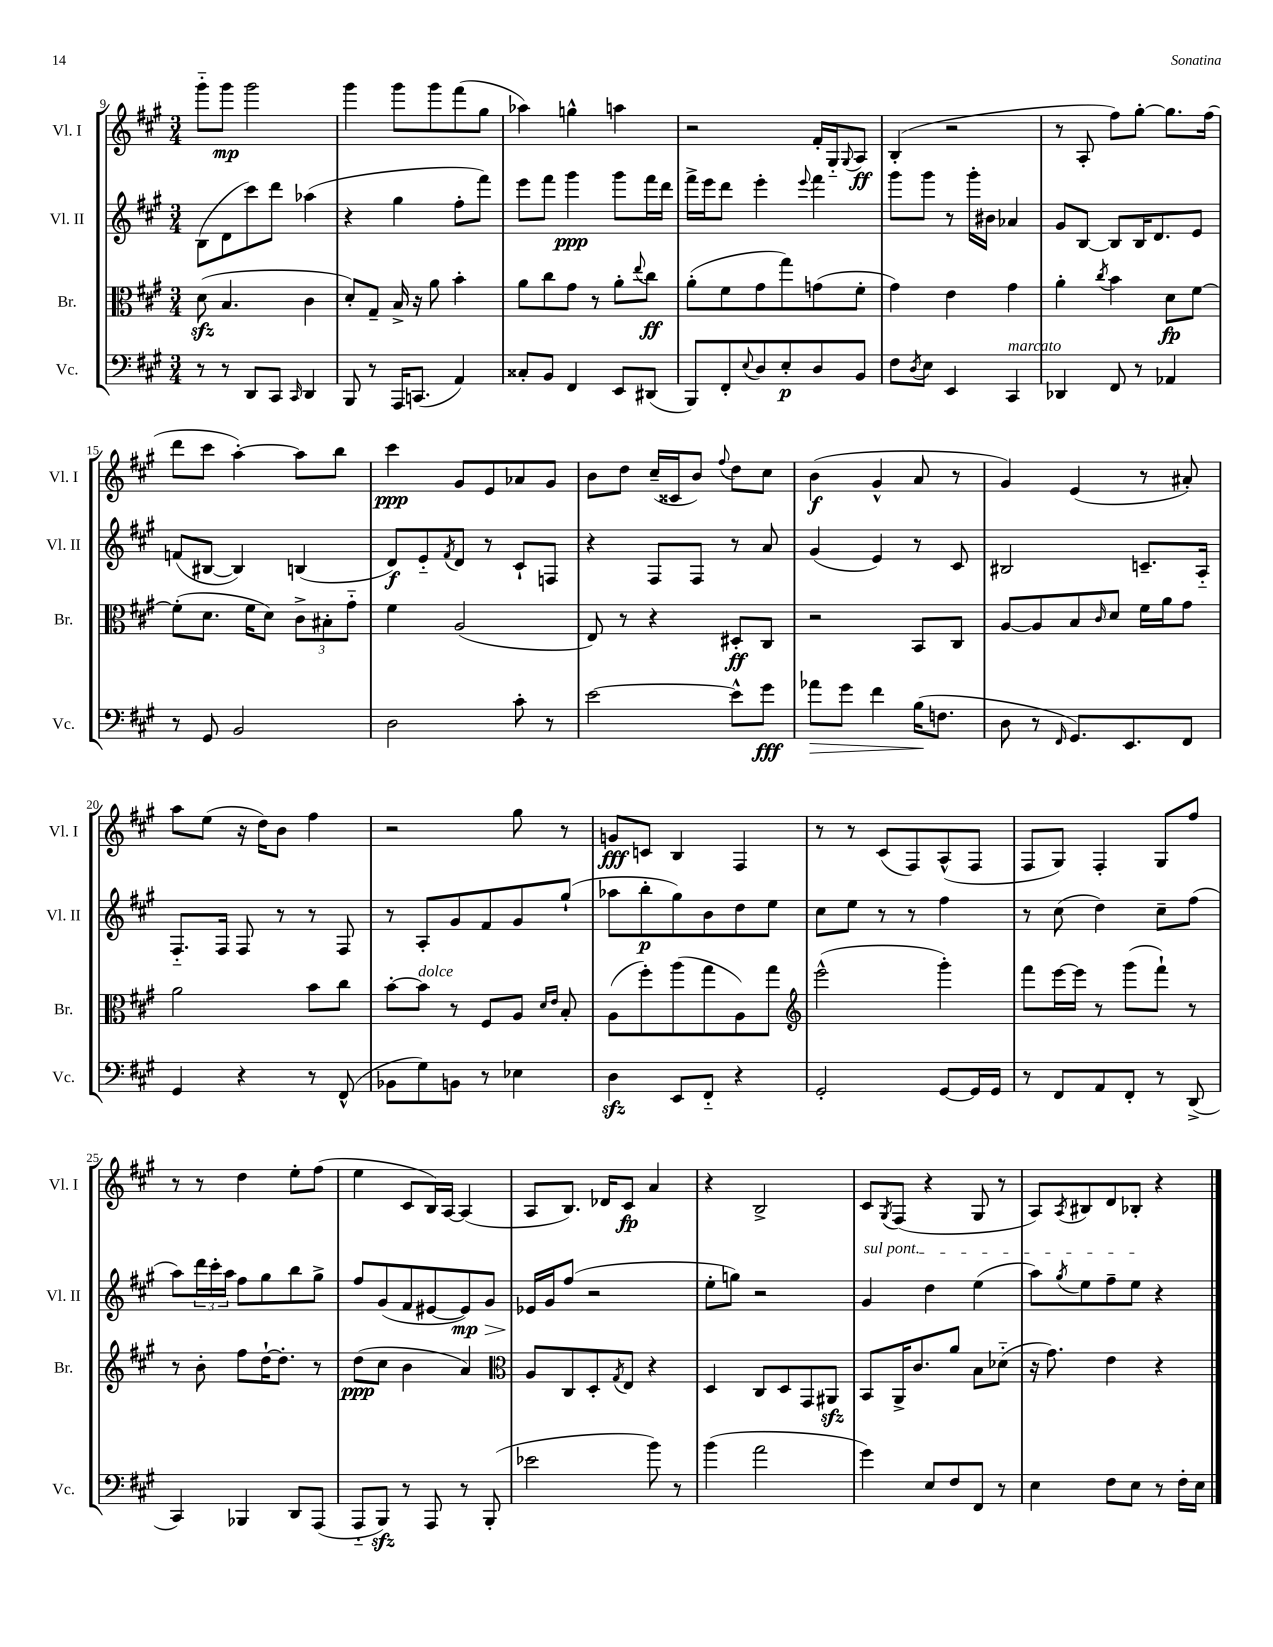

**kern	**dynam	**kern	**dynam	**kern	**dynam	**kern	**dynam
*part4	*part4	*part3	*part3	*part2	*part2	*part1	*part1
*staff4	*staff4	*staff3	*staff3	*staff2	*staff2	*staff1	*staff1
*I"Vc.	*	*I"Br.	*	*I"Vl. II	*	*I"Vl. I	*
*I'Vc.	*	*I'Br.	*	*I'Vl. II	*	*I'Vl. I	*
*clefF4	*	*clefC3	*	*clefG2	*	*clefG2	*
*k[f#c#g#]	*	*k[f#c#g#]	*	*k[f#c#g#]	*	*k[f#c#g#]	*
*M3/4	*	*M3/4	*	*M3/4	*	*M3/4	*
=9	=9	=9	=9	=9	=9	=9	=9
8r	.	(8dzz\	.	(8B\L	.	8ggg#\L	.
8r	.	4.B/	.	8d\	.	8ggg#\J	mp
8DD/L	.	.	.	8ccc#\)	.	2ggg#\	.
8CC#/J	.	.	.	8ddd\J	.	.	.
16qqCC#/	.	.	.	.	.	.	.
4DD/	.	4c#\	.	(4aa-X\	.	.	.
=10	=10	=10	=10	=10	=10	=10	=10
8BBB/	.	8d'/L)	.	4r	.	4ggg#\	.
8r	.	8G#~/J	.	.	.	.	.
16AAA/KL	.	16B^/	.	4gg#\	.	8ggg#\L	.
(8.CCn/J	.	16r	.	.	.	.	.
.	.	8a\	.	.	.	8ggg#\	.
4AA/)	.	4b'\	.	8ff#'\L	.	(8fff#\	.
.	.	.	.	8fff#\J)	.	8gg#\J	.
=11	=11	=11	=11	=11	=11	=11	=11
8C##X'/L	.	8a\L	.	8eee\L	.	4aa-X\)	.
8BB/J	.	8cc#\	.	8fff#\J	.	.	.
4FF#/	.	8g#\J	.	4ggg#\	ppp	4ggn^^\	.
.	.	8r	.	.	.	.	.
8EE/L	.	8a'\L	.	8ggg#\L	.	4aan\	.
.	.	8qqee/	.	.	.	.	.
(8DD#X/J	.	8cc#\J	ff	16fff#\L	.	.	.
.	.	.	.	16ddd\JJ	.	.	.
=12	=12	=12	=12	=12	=12	=12	=12
8BBB/L)	.	(8a'\L	.	16fff#^\LL	.	2r	.
.	.	.	.	16eee\J	.	.	.
8FF#'/	.	8f#\	.	8ddd\J	.	.	.
8qqE/	.	.	.	.	.	.	.
8D/	.	8g#\	.	4eee'\	.	.	.
8E'/	p	8gg#\)	.	.	.	.	.
.	.	.	.	8qqeee/	.	.	.
8D/	.	(8gn\	.	4fff#\	.	16f#'/LL	.
.	.	.	.	.	.	16G#/J	.
.	.	.	.	.	.	8qqG#/	.
8BB/J	.	8f#'\J	.	.	.	8A/J	ff
=13	=13	=13	=13	=13	=13	=13	=13
8F#\L	.	4g#\)	.	8ggg#\L	.	(4B'/	.
8qD/	.	.	.	.	.	.	.
8E\J	.	.	.	8ggg#\J	.	.	.
4EE/	.	4e\	.	8r	.	2r	.
.	.	.	.	16ggg#'\LL	.	.	.
.	.	.	.	16b#X\JJ	.	.	.
!LO:TX:a:i:t=marcato	!	!	!	!	!	!	!
4CC#/	.	4g#\	.	4a-X/	.	.	.
=14	=14	=14	=14	=14	=14	=14	=14
4DD-X/	.	4a'\	.	8g#/L	.	8r	.
.	.	.	.	[8B/J	.	8A'/	.
.	.	8qcc#/	.	.	.	.	.
8FF#/	.	4b\	.	8B/L]	.	8ff#\L)	.
8r	.	.	.	16B/K	.	[8gg#'\J	.
.	.	.	.	8.d/	.	.	.
4AA-X/	.	8d\L	fp	.	.	8.gg#\L]	.
.	.	[8f#\J	.	8e/J	.	.	.
.	.	.	.	.	.	(16ff#\Jk	.
!!LO:LB:g=z
=15	=15	=15	=15	=15	=15	=15	=15
8r	.	(8f#'\L]	.	(8fn/L	.	8ddd\L	.
8GG#/	.	8.d\J	.	[8B#X/J	.	8ccc#\J	.
2BB/	.	.	.	4B#/])	.	[4aa'\)	.
.	.	16f#\KL	.	.	.	.	.
.	.	8d\J)	.	.	.	.	.
.	.	12c#^\L	.	(4Bn/	.	8aa\L]	.
.	.	12B#X'\	.	.	.	.	.
.	.	.	.	.	.	8bb\J	.
.	.	12g#\J	.	.	.	.	.
=16	=16	=16	=16	=16	=16	=16	=16
2D\	.	4f#\	.	8d/L)	f	4ccc#\	ppp
.	.	.	.	8e/	.	.	.
.	.	.	.	8qf#/	.	.	.
.	.	(2A/	.	8d/J	.	8g#/L	.
.	.	.	.	8r	.	8e/	.
8c#'\	.	.	.	8c#`/L	.	8a-X/	.
8r	.	.	.	8Fn/J	.	8g#/J	.
=17	=17	=17	=17	=17	=17	=17	=17
[2e\	.	8E/)	.	4r	.	8b\L	.
.	.	8r	.	.	.	8dd\J	.
.	.	4r	.	8F#/L	.	(16cc#~/LL	.
.	.	.	.	.	.	16c##X/J	.
.	.	.	.	8F#/J	.	8b/J)	.
.	.	.	.	.	.	8qqff#/	.
8e^^\L]	.	8D#X'/L	ff	8r	.	8dd\L	.
8g#\J	fff	8C#/J	.	8a/	.	8cc#\J	.
=18	=18	=18	=18	=18	=18	=18	=18
!	!LO:HP:b	!	!	!	!	!	!
8a-X\L	>	2r	.	(4g#/	.	(4b\	f
8g#\J	.	.	.	.	.	.	.
4f#\	.	.	.	4e/)	.	4g#^^/	.
(16B\KL	.	8BB/L	.	8r	.	8a/	.
8.Fn\J	]	.	.	.	.	.	.
.	.	8C#/J	.	8c#/	.	8r	.
=19	=19	=19	=19	=19	=19	=19	=19
8D\	.	[8A/L	.	2B#X/	.	4g#/)	.
8r	.	8A/]	.	.	.	.	.
16qqFF#/	.	.	.	.	.	.	.
8.GG#/L)	.	8B/	.	.	.	(4e/	.
.	.	16qqc#/	.	.	.	.	.
.	.	8d/J	.	.	.	.	.
8.EE/	.	.	.	.	.	.	.
.	.	16f#\LL	.	8.cn~/L	.	8r	.
.	.	16a\J	.	.	.	.	.
8FF#/J	.	8g#\J	.	.	.	8a#X'/)	.
.	.	.	.	16A/Jk	.	.	.
!!LO:LB:g=z
=20	=20	=20	=20	=20	=20	=20	=20
4GG#/	.	2a\	.	8.F#/L	.	8aa\L	.
.	.	.	.	.	.	(8ee\J	.
.	.	.	.	16F#/Jk	.	.	.
4r	.	.	.	8F#/	.	16r	.
.	.	.	.	.	.	16dd\KL)	.
.	.	.	.	8r	.	8b\J	.
8r	.	8b\L	.	8r	.	4ff#\	.
(8FF#^^/	.	8cc#\J	.	8F#/	.	.	.
=21	=21	=21	=21	=21	=21	=21	=21
8BB-X\L	.	[8b'\L	.	8r	.	2r	.
!	!	!LO:TX:a:i:t=dolce	!	!	!	!	!
8G#\)	.	8b\J]	.	8A'/L	.	.	.
8BBn\J	.	8r	.	8g#/	.	.	.
8r	.	8F#/L	.	8f#/	.	.	.
4E-X\	.	8A/J	.	8g#/	.	8gg#\	.
.	.	16qqd/LL	.	.	.	.	.
.	.	16qqe/JJ	.	.	.	.	.
.	.	8B'/	.	(8gg#`/J	.	8r	.
=22	=22	=22	=22	=22	=22	=22	=22
4Dzz\	.	(8A\L	.	8aa-X\L	.	8gn/L	fff
.	.	8ff#'\)	.	8bb'\	p	8cn/J	.
8EE/L	.	(8aa\	.	8gg#\)	.	4B/	.
8FF#/J	.	8gg#\	.	8b\	.	.	.
4r	.	8A\)	.	8dd\	.	4F#/	.
.	.	8gg#\J	.	8ee\J	.	.	.
=23	=23	=23	=23	=23	=23	=23	=23
*	*	*clefG2	*	*	*	*	*
2GG#'/	.	(2eee^^\	.	8cc#\L	.	8r	.
.	.	.	.	8ee\J	.	8r	.
.	.	.	.	8r	.	(8c#/L	.
.	.	.	.	8r	.	8F#/)	.
[8GG#/L	.	4ggg#'\)	.	4ff#\	.	(8A^^/	.
16GG#/L]	.	.	.	.	.	8F#/J	.
16GG#/JJ	.	.	.	.	.	.	.
=24	=24	=24	=24	=24	=24	=24	=24
8r	.	8fff#\L	.	8r	.	8F#/L	.
8FF#/L	.	[16eee\L	.	(8cc#\	.	8G#/J)	.
.	.	16eee\JJ]	.	.	.	.	.
8AA/	.	8r	.	4dd\)	.	4F#'/	.
8FF#'/J	.	(8ggg#\L	.	.	.	.	.
8r	.	8fff#`\J)	.	8cc#~\L	.	8G#/L	.
(8DD^/	.	8r	.	(8ff#\J	.	8ff#/J	.
!!LO:LB:g=z
=25	=25	=25	=25	=25	=25	=25	=25
4CC#/)	.	8r	.	8aa\L)	.	8r	.
.	.	8b'\	.	24ddd\L	.	8r	.
.	.	.	.	24ccc#'\	.	.	.
.	.	.	.	24aa\JJ	.	.	.
4BBB-X/	.	8ff#\L	.	8ff#\L	.	4dd\	.
.	.	[16dd`\K	.	8gg#\	.	.	.
.	.	8.dd'\J]	.	.	.	.	.
8DD/L	.	.	.	8bb\	.	8ee'\L	.
(8AAA/J	.	8r	.	8gg#^\J	.	(8ff#\J	.
=26	=26	=26	=26	=26	=26	=26	=26
8AAA/L	.	(8dd\L	ppp	8ff#/L	.	4ee\	.
8BBBzz/J)	.	8cc#\J	.	(8g#/	.	.	.
8r	.	4b\	.	8f#/	.	8c#/L	.
8AAA/	.	.	.	[8e#X/	.	16B/L)	.
.	.	.	.	.	.	[16A/JJ	.
!	!	!	!	!	!LO:HP:b	!	!
8r	.	4a/)	.	8e#/])	> mp	(4A/]	.
(8BBB'/	.	.	.	8g#/J	.	.	.
=27	=27	=27	=27	=27	=27	=27	=27
*	*	*clefC3	*	*	*	*	*
2e-X\	.	8A/L	.	16e-X/LL	.	8A/L	.
.	.	.	.	16g#/J	]	.	.
.	.	8C#/	.	(8ff#/J	.	8.B/J)	.
.	.	8D'/	.	2r	.	.	.
.	.	.	.	.	.	16d-X/KL	.
.	.	8qG#/	.	.	.	.	.
.	.	8E/J	.	.	.	8c#/J	fp
8b\)	.	4r	.	.	.	4a/	.
8r	.	.	.	.	.	.	.
=28	=28	=28	=28	=28	=28	=28	=28
(4b\	.	4D/	.	8ee'\L	.	4r	.
.	.	.	.	8ggn\J)	.	.	.
2a\	.	8C#/L	.	2r	.	2B^/	.
.	.	8D/	.	.	.	.	.
.	.	8GG#/	.	.	.	.	.
.	.	8AA#Xzz/J	.	.	.	.	.
=29	=29	=29	=29	=29	=29	=29	=29
!	!	!	!	!LO:TX:a:i:t=sul pont.	!	!	!
4g#\)	.	8BB/L	.	4g#/	.	8c#/L	.
.	.	.	.	.	.	8qG#/	.
.	.	16AA^/K	.	.	.	(8F#/J	.
.	.	8.c#/	.	.	.	.	.
8E/L	.	.	.	4dd\	.	4r	.
8F#/	.	8a/J	.	.	.	.	.
8FF#/J	.	8B\L	.	(4ee\	.	8G#/	.
8r	.	(8d-X\J	.	.	.	8r	.
=30	=30	=30	=30	=30	=30	=30	=30
4E\	.	16r	.	8aa\L)	.	8A/L)	.
.	.	8.g#\)	.	.	.	.	.
.	.	.	.	8qgg#/	.	8qA/	.
.	.	.	.	8ee\	.	8B#X/	.
8F#\L	.	4e\	.	8ff#~\	.	8d/	.
8E\J	.	.	.	8ee\J	.	8B-X'/J	.
8r	.	4r	.	4r	.	4r	.
16F#'\LL	.	.	.	.	.	.	.
16E\JJ	.	.	.	.	.	.	.
==	==	==	==	==	==	==	==
*-	*-	*-	*-	*-	*-	*-	*-
